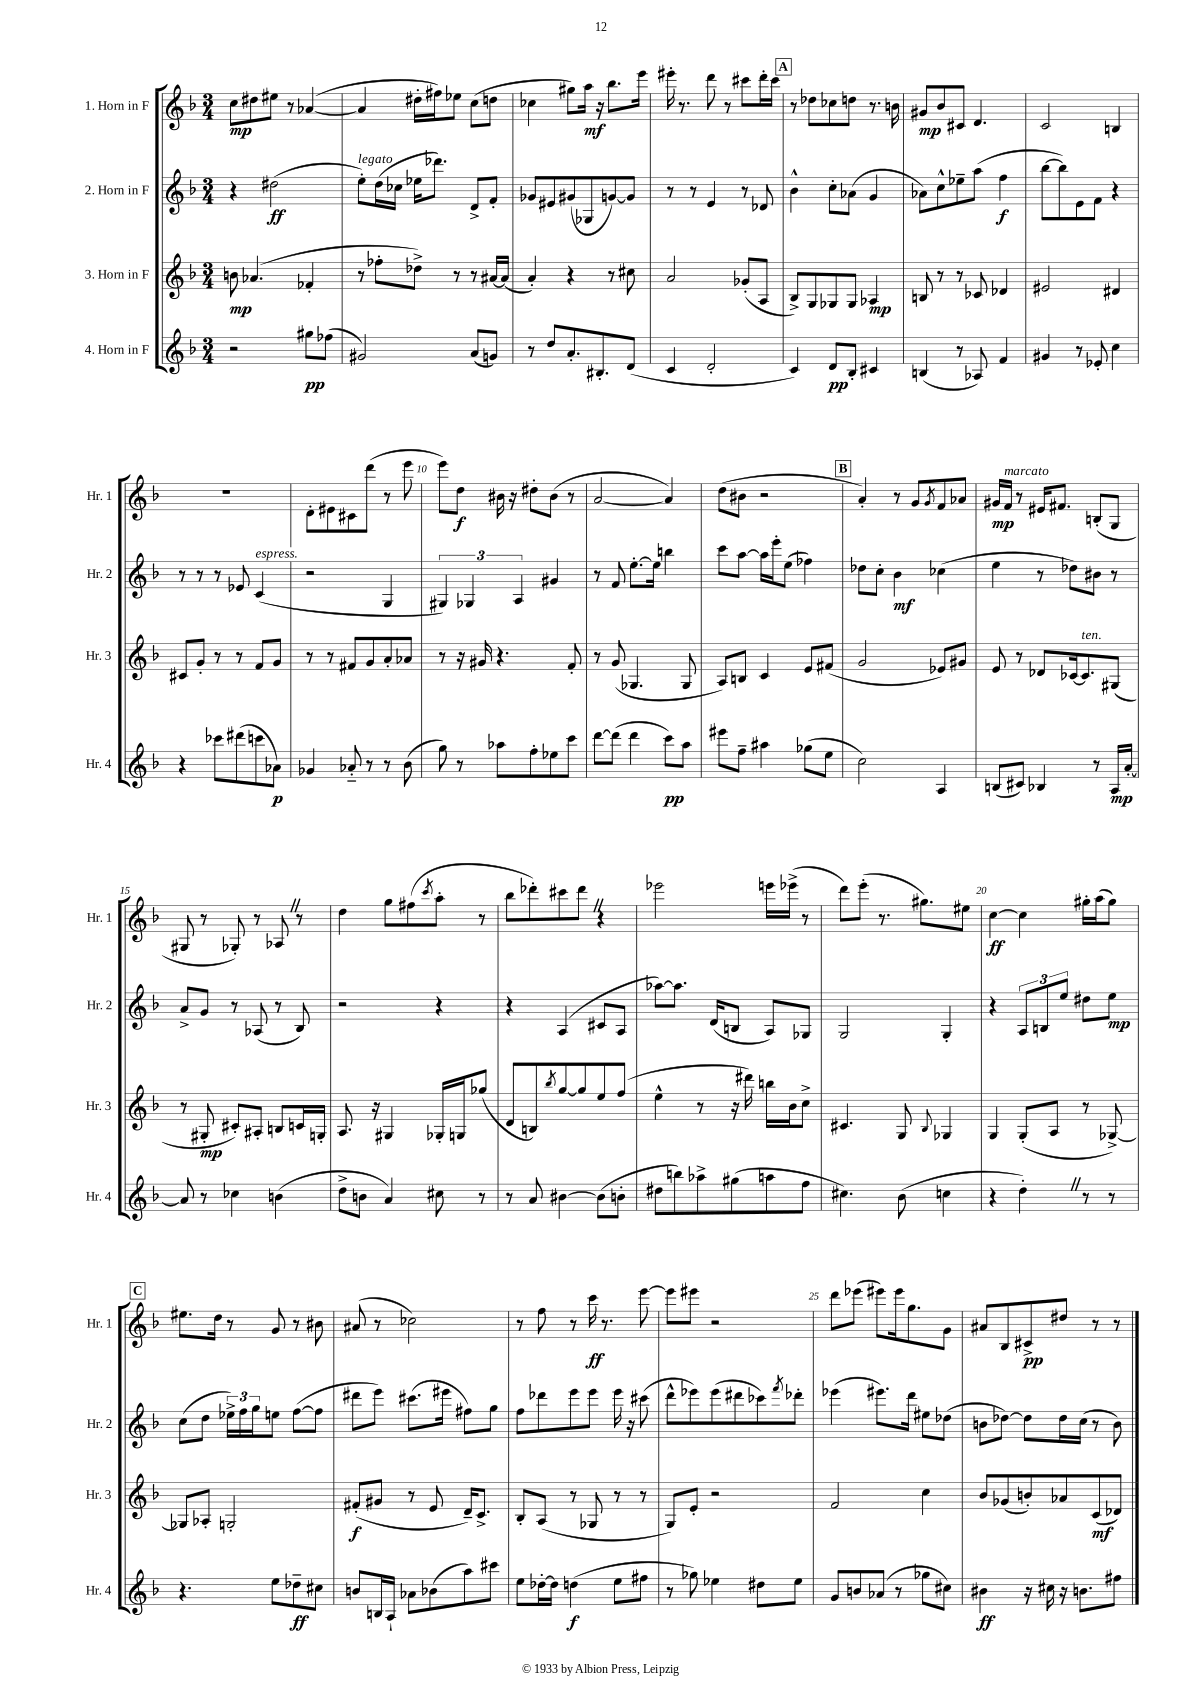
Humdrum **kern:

**kern	**kern	**kern	**kern
*staff4	*staff3	*staff2	*staff1
*clefG2	*clefG2	*clefG2	*clefG2
*k[b-]	*k[b-]	*k[b-]	*k[b-]
*M3/4	*M3/4	*M3/4	*M3/4
2r	8b\	4r	8cc\L
.	(4.a-/	.	8dd#\
.	.	(2dd#\	8ee#\J
.	.	.	8r
8gg#\L	4f-'/	.	([4a-/
(8ff-\J	.	.	.
=	=	=	=
2g#/)	8r	8ee'\L)	4a-/]
.	8ff-'\L	(16dd\L	.
.	.	16cc-\JJ	.
.	8dd-^\J)	16ee-\LK	16dd#'\LL
.	.	8.ddd-\J)	16ff#\J)
.	8r	.	8ee-\J
(8a/L	8r	8d^/L	(8cc\L
8g/J)	[16a#/LL	8f'/J	8dd\J
.	(16a#/]JJ	.	.
=	=	=	=
8r	4a'/)	8g-/L	4cc-\
8dd/L	.	8e#/	.
8.a'/	4r	(8g#/	8gg#\L)
.	.	8G-/	16aa\Jk
8.B#'/	.	.	16r
.	8r	[8g/)	8.bb-\L
(8d/J	8cc#\	8g/]J	.
.	.	.	16eee\Jk
=	=	=	=
4c/	2a/	8r	16eee#'\
.	.	.	8.r
.	.	8r	.
2d'/	.	4e/	8ddd\
.	.	.	8r
.	(8g-'/L	8r	8ccc#\L
.	8A/J	8d-/	16ddd'\L
.	.	.	16ccc#\JJ
=	=	=	=
4c/)	8B-^/L)	4b-^^\	8r
.	8G/	.	8dd-\L
8d/L	8G-/	8cc'\L	8cc-\
8B-'/J	8G-/J	(8a-\J	8dd\J
4c#/	4A-/	4g/	8.r
.	.	.	16b\
=	=	=	=
(4B/	8B/	8a-\L)	8g#/L
.	8r	8cc^^\	8b-/
8r	8r	8ee-~\	8c#/J
8A-/)	8c-/	(8aa\J	4.d/
4f/	4d-/	4ff\	.
=	=	=	=
4g#/	2e#/	[8bb-\L	2c/
.	.	8bb-\])	.
8r	.	8e\	.
8e-'/	.	8f\J	.
4cc\	4d#/	4r	4B/
=	=	=	=
4r	8c#/L	8r	2.r
.	8g'/J	8r	.
8ccc-\L	8r	8r	.
(8ddd#\	8r	8e-/	.
8ccc\	8f/L	(4c/	.
8a-\J)	8g/J	.	.
=	=	=	=
4g-/	8r	2r	8d'\L
.	8r	.	8e#\
8a-'~/	8f#/L	.	8c#\
8r	8g/	.	(8ddd\J
8r	8a'/	4G/	8r
(8b-\	8a-/J	.	8eee\
=	=	=	=
8gg\)	8r	6G#/)	8eee\L)
8r	16r	.	8dd\J
.	.	6G-/	.
.	16g#/	.	.
8aa-\L	4.r	.	16b#\
.	.	.	16r
.	.	6A/	.
8ff'\	.	.	8dd#'\L
8ee-\	.	4g#/	(8b#\J
8ccc\J	8f'/	.	8r
=	=	=	=
[8ddd\L	8r	8r	[2a/
(8ddd\]J	(8g/	8f/	.
4ddd\	4.G-/	[8.ee'\L	.
.	.	16ee\]Jk	.
8ccc\L)	.	4bb\	4a/])
8aa\J	8G-/	.	.
=	=	=	=
8eee#\L	8A/L)	8ccc\L	(8dd\L
8ff~\J	8B/J	[8aa\J	8b#\J
4aa#\	4c/	16aa\]LL	2r
.	.	16eee'\J	.
.	.	(8ee\J	.
(8gg-\L	8e/L	4ff-\)	.
8ee\J	(8f#/J	.	.
=	=	=	=
2cc\)	2g/	8dd-\L	4a'/)
.	.	8cc'\J	.
.	.	4b-\	8r
.	.	.	8g/L
.	.	.	8qg/
4A/	8e-/L)	(4cc-\	8f/
.	8g#/J	.	8a-/J
=	=	=	=
(8B/L	8e/	4ee\	16g#/LL
.	.	.	16f/JJ
8c#/J)	8r	.	8r
4B-/	8d-/L	8r	16e#/LK
.	.	.	8.f#/J
.	[16c-/k	8dd-\L)	.
.	8.c-/]	.	.
8r	.	8b#\J	(8B'/L
16A/LL	(8G#/J	8r	8G/J
[16a'/JJ	.	.	.
=	=	=	=
8a/]	8r	8a^/L	8G#/
8r	8G#'/	8g/J	8r
4cc-\	8c#'/L)	8r	8G-'/)
.	8A#'/J	(8A-/	8r
(4b\	8B/L	8r	8A-/
.	16c/L	8B-/)	8r
.	16G'/JJ	.	.
=	=	=	=
8dd^\L	8.A/	2r	4dd\
8b\J	.	.	.
.	16r	.	.
4a/)	4G#/	.	8gg\L
.	.	.	(8ff#\
.	.	.	8qccc/
8cc#\	16G-'/LL	4r	8aa'\J
.	16G/J	.	.
8r	(8gg-/J	.	8r
=	=	=	=
8r	8d/L	4r	8bb-\L
8a/	8B/)	.	8ddd-'\)
.	8qbb-/	.	.
[4b#\	[8gg/	(4A/	8ccc#\
.	8gg/]	.	8ddd-\J
(8b#\]L	8ee/	8c#/L	4r
8b'\J	(8ff/J	8A/J	.
=	=	=	=
8dd#\L	4ee^^\	[8aa-\L)	2eee-\
8bb\)	.	8.aa-\]J	.
8aa-^\	8r	.	.
.	.	(16d/LK	.
(8gg#\	16r	8B/J	.
.	16ddd#\)	.	.
8aa\	16bb\LL	8A/L)	16eee\LL
.	16b-\J	.	(16eee-^\JJ
8ff\J	8cc^\J	8G-/J	8r
=	=	=	=
4.cc#\)	4.c#/	2G/	8ddd\L)
.	.	.	(8eee'\J
.	.	.	8.r
(8b-\	8G/	.	.
.	.	.	8.gg#\L)
.	8qqB-/	.	.
4cc\	4G-/	4G'/	.
.	.	.	8ee#\J
=	=	=	=
4r	4G/	4r	[4cc\
4dd'\)	(8G'/L	12A/L	4cc\]
.	.	12B/	.
.	8A/J	.	.
.	.	12ee/J	.
8r	8r	8dd#\L	16gg#'\LL
.	.	.	(16aa\J
8r	[8G-^/)	8ee\J	8gg#\J)
=	=	=	=
4.r	8G-/]L	(8cc\L	8.ee#\L
.	8A-'/J	8dd\J	.
.	.	.	16dd\Jk
.	2G'/	24ee-^\LL)	8r
.	.	24ff\	.
.	.	24gg\J	.
8ee\L	.	8ee\J	8g/
8dd-~\	.	([8ff\L	8r
8cc#\J	.	8ff\]J	8b#\
=	=	=	=
8b/L	(8f#'/L	8ddd#\L	(8a#/
16B/L	8g#/J	8eee\J)	8r
16A`/JJ	.	.	.
8a-\L	8r	(8.ccc#\L	2cc-\)
(8b-\	8e/	.	.
.	.	16eee#\Jk	.
8aa\)	16d~/LK)	8ff#\L)	.
.	8.c^/J	.	.
8ccc#\J	.	8gg\J	.
=	=	=	=
8ee\L	8B-'/L	8ff\L	8r
[16dd-'\L	(8A/J	8ddd-\	8ff\
16dd-\]JJ	.	.	.
(4dd\	8r	8eee\	8r
.	8G-/	8eee\J	16ccc\
.	.	.	8.r
8ee\L	8r	16eee\	.
.	.	16r	.
8ff#\J	8r	(8ccc#\	[8eee\
=	=	=	=
8r	8G/L)	8ddd^^\L	8eee\]L
8gg-\)	8e'/J	8eee-\)	8eee#\J
4ee-\	2r	(8eee-\	2r
.	.	8ddd#\	.
8dd#\L	.	8ccc-\)	.
.	.	8qfff/	.
8ee-\J	.	8ddd-'\J	.
=	=	=	=
8g/L	2f/	(4eee-\	8ddd\L
8b/	.	.	(8eee-\J
(8a-/J	.	8.eee#\L)	8eee#\L)
8r	.	.	16eee#\k
.	.	16ddd\Jk	8.gg\
8gg-\L	4cc\	8ee#\L	.
8cc#\J)	.	(8dd-\J	8g\J
=	=	=	=
4b#\	8b-/L	8b\L	8a#/L
.	(8g-/	[8dd-\J)	8B-/
16r	8b'/)	8dd-\]L	8c#^/
16cc#\	.	.	.
16r	8a-/	16dd-\L	8dd#/J
8.b\L	.	(16cc\JJ	.
.	(8c/	8r	8r
8ff#\J	8d-/J)	8b\)	8r
==	==	==	==
*-	*-	*-	*-
